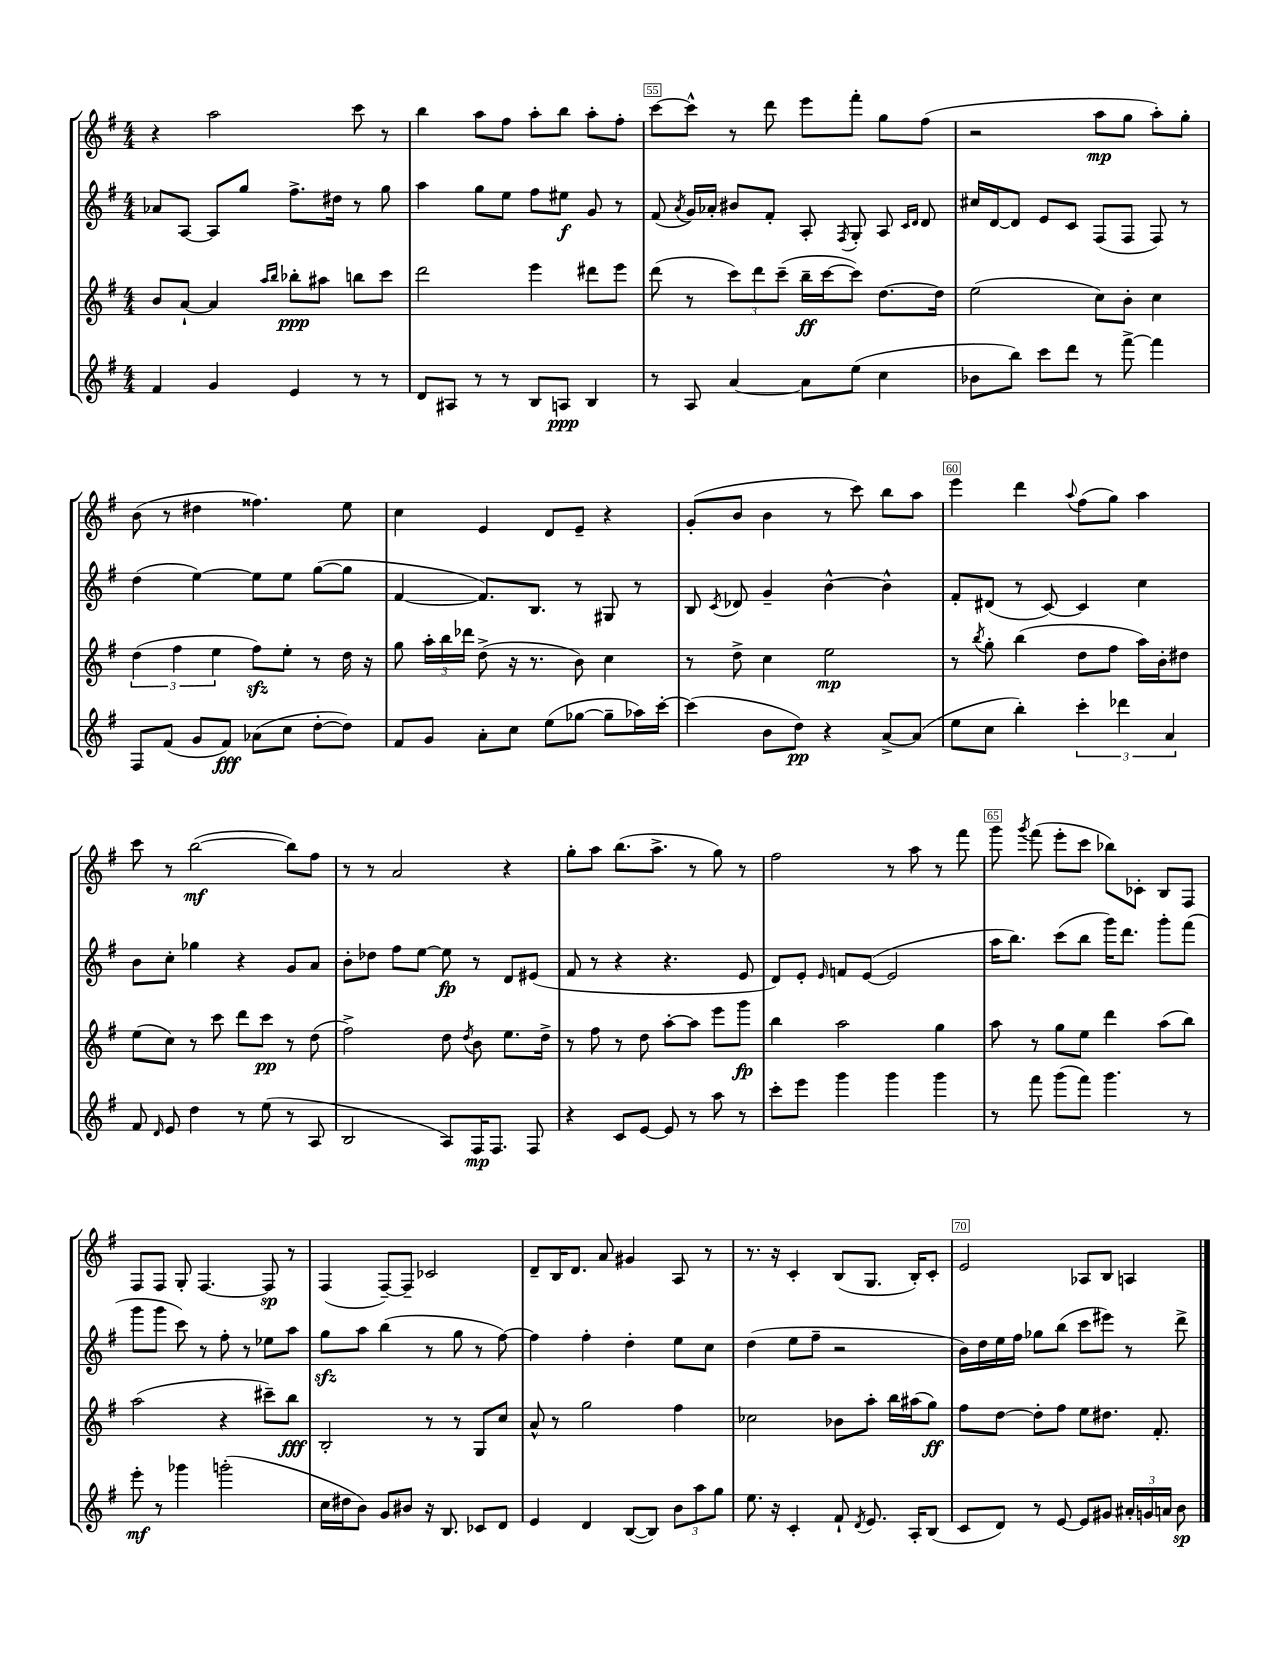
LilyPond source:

<<
\new StaffGroup <<
\new Staff = "s0" {
    \clef treble \key g \major \numericTimeSignature \time 4/4
    \autoBeamOff r4 a''2 c'''8 r8 |
    b''4 a''8[ fis''8] a''8[-. b''8] a''8[-. fis''8]-. |
    c'''8[~ c'''8]-^ r8 d'''8 e'''8[ fis'''8]-. g''8[ fis''8]( |
    r2 a''8[\mp g''8] a''8[-.) g''8]-. |
    b'8( r8 dis''4 fisis''4.) e''8 |
    c''4 e'4 d'8[ e'8]-- r4 |
    g'8[-.( b'8] b'4 r8 c'''8) b''8[ a''8] |
    e'''4 d'''4 \appoggiatura { a''8 } fis''8[( g''8]) a''4 |
    c'''8 r8 b''2~\mf( b''8[) fis''8] |
    r8 r8 a'2 r4 |
    g''8[-. a''8] b''8.[( a''8.]-> r8 g''8) r8 |
    fis''2 r8 a''8 r8 fis'''8 |
    g'''8 \acciaccatura { g'''8 } fis'''8( e'''8[-. c'''8] bes''8[) ces'8]-. b8[ fis8] |
    fis8[ fis8] g8-. fis4.~ fis8\sp r8 |
    fis4( fis8[~--) fis8]-- ces'2 |
    d'8[-- b16 d'8.] a'8 gis'4 a8 r8 |
    r8. r16 c'4-. b8[( g8.] b16[-.) c'8]-. |
    e'2 aes8[ b8] a4 \bar "|." |
}
\new Staff = "s1" {
    \clef treble \key g \major \numericTimeSignature \time 4/4
    \autoBeamOff aes'8[ a8]~ a8[ g''8] fis''8.[-> dis''16] r8 g''8 |
    a''4 g''8[ e''8] fis''8[ eis''8]\f g'8 r8 |
    fis'8( \acciaccatura { a'8 } g'16[) aes'16]-. bis'8[ fis'8]-. a8-. \acciaccatura { fis8 } g8-. a8 \grace { c'16[ d'16] } d'8 |
    cis''16[ d'16~ d'8] e'8[ c'8] fis8[( fis8] fis8) r8 |
    d''4( e''4~) e''8[ e''8] g''8[~( g''8] |
    fis'4~ fis'8.[) b8.] r8 gis8 r8 |
    b8 \acciaccatura { c'8 } des'8 g'4-- b'4~-^ b'4-^ |
    fis'8[-. dis'8]( r8 c'8~) c'4 c''4 |
    b'8[ c''8]-. ges''4 r4 g'8[ a'8] |
    b'8[-. des''8] fis''8[ e''8]~ e''8\fp r8 d'8[ eis'8]( |
    fis'8 r8 r4 r4. e'8 |
    d'8[) e'8]-. \grace { e'16 } f'8[ e'8]~( e'2 |
    a''16[ b''8.]) c'''8[( b''8] g'''16[) d'''8.] g'''8[-. fis'''8]( |
    g'''8[ g'''8] c'''8) r8 fis''8-. r8 ees''8[ a''8] |
    g''8[\sfz a''8] b''4( r8 g''8 r8 fis''8~) |
    fis''4 fis''4-. d''4-. e''8[ c''8] |
    d''4( e''8[ fis''8]-- r2 |
    b'16[) d''16 e''16 fis''16] ges''8[ b''8]( c'''8[ eis'''8]) r8 d'''8-> \bar "|." |
}
\new Staff = "s2" {
    \clef treble \key g \major \numericTimeSignature \time 4/4
    \autoBeamOff b'8[ a'8]~-! a'4 \grace { a''16[ b''16] } bes''8[-.\ppp ais''8] b''8[ c'''8] |
    d'''2 e'''4 dis'''8[ e'''8] |
    d'''8( r8 \tuplet 3/2 { c'''8[) d'''8 c'''8]--( } b''16[--\ff c'''16~ c'''8]) d''8.[~ d''16] |
    e''2( c''8[) b'8]-. c''4 |
    \tuplet 3/2 { d''4( fis''4 e''4 } fis''8[\sfz) e''8]-. r8 d''16 r16 |
    g''8 \tuplet 3/2 { a''16[-. b''16 des'''16] } d''8->( r16 r8. b'8) c''4 |
    r8 d''8-> c''4 e''2\mp |
    r8 \acciaccatura { b''8 } g''8-. b''4( d''8[ fis''8] a''16[) b'16-. dis''8] |
    e''8[( c''8]) r8 c'''8 d'''8[ c'''8]\pp r8 d''8( |
    fis''2->) d''8 \acciaccatura { d''8 } b'8 e''8.[ d''16]-> |
    r8 fis''8 r8 d''8 a''8[~-. a''8] e'''8[ g'''8]\fp |
    b''4 a''2 g''4 |
    a''8 r8 g''8[ e''8] d'''4 a''8[( b''8]) |
    a''2( r4 cis'''8[--) b''8]\fff |
    b2-. r8 r8 g8[ c''8] |
    a'8-^ r8 g''2 fis''4 |
    ces''2 bes'8[ a''8]-. b''16[ ais''16( g''8]\ff) |
    fis''8[ d''8]~ d''8[-. fis''8] e''8[ dis''8.] fis'8.-. \bar "|." |
}
\new Staff = "s3" {
    \clef treble \key g \major \numericTimeSignature \time 4/4
    \autoBeamOff fis'4 g'4 e'4 r8 r8 |
    d'8[ ais8] r8 r8 b8[ a8]\ppp b4 |
    r8 a8 a'4~ a'8[ e''8]( c''4 |
    bes'8[ b''8]) c'''8[ d'''8] r8 fis'''8~-> fis'''4 |
    fis8[ fis'8]( g'8[ fis'8]\fff) aes'8[( c''8] d''8[~-. d''8]) |
    fis'8[ g'8] a'8[-. c''8] e''8[( ges''8]~ ges''8[-- aes''16) c'''16]~-. |
    c'''4( b'8[ d''8]\pp) r4 a'8[~-> a'8]( |
    e''8[ c''8] b''4-.) \tuplet 3/2 { c'''4-. des'''4 a'4 } |
    fis'8 \grace { d'16 } e'8 d''4 r8 e''8( r8 a8 |
    b2 a8[) fis16\mp fis8.] fis8 |
    r4 c'8[ e'8]~ e'8 r8 a''8 r8 |
    c'''8[-. e'''8] g'''4 g'''4 g'''4 |
    r8 fis'''8 g'''8[( fis'''8]) g'''4. r8 |
    e'''8-.\mf r8 ges'''4 g'''2-.( |
    c''16[ dis''16 b'8]) g'8[ bis'8] r16 b8. ces'8[ d'8] |
    e'4 d'4 b8[~( b8]) \tuplet 3/2 { b'8[ a''8 g''8] } |
    e''8. r16 c'4-. fis'8-! \acciaccatura { d'8 } e'8. a16[-. b8]( |
    c'8[ d'8]) r8 e'8~ e'8[ gis'8] \tuplet 3/2 { ais'16[-. g'16 a'16] } b'8\sp \bar "|." |
}
>>
>>
\layout { \context { \Score currentBarNumber = #53 \override BarNumber.break-visibility = ##(#f #t #t) barNumberVisibility = #(every-nth-bar-number-visible 5) \override BarNumber.stencil = #(make-stencil-boxer 0.1 0.3 ly:text-interface::print) } }
